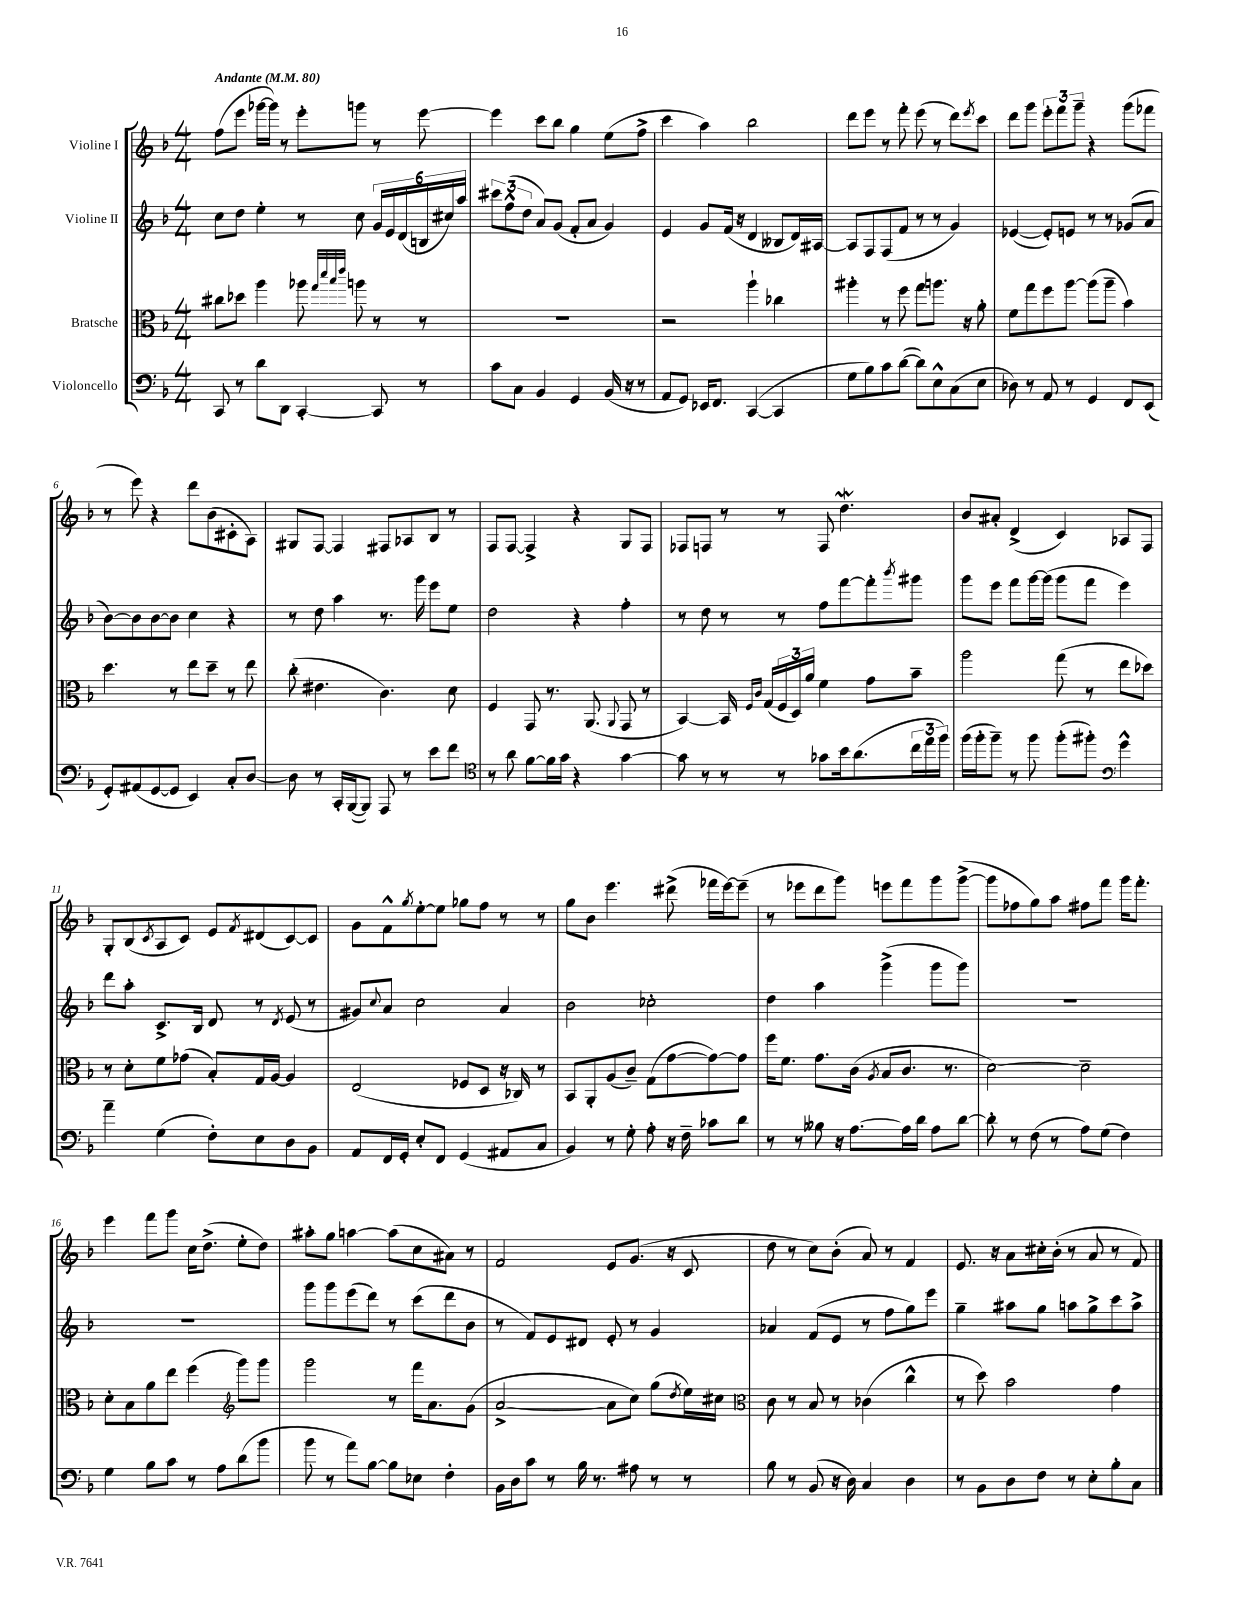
<<
\new StaffGroup <<
\new Staff = "s0" \with { instrumentName = "Violine I" } {
    \clef treble \key f \major \numericTimeSignature \time 4/4 \tempo "Andante" 4 = 80
    f''8( e'''8 ges'''16~ ges'''16) r8 e'''8-. g'''8 r8 e'''8~ |
    e'''4 c'''8 bes''8 g''4 e''8( f''8-> |
    c'''4 a''4) bes''2 |
    d'''8 e'''8 r8 f'''8-. e'''8( r8 d'''8) \acciaccatura { e'''8 } c'''8 |
    d'''8 g'''8 \tuplet 3/2 { e'''8-. f'''8 g'''8-- } r4 g'''8( fes'''8 |
    r8 e'''8) r4 d'''8 bes'8( cis'8-. a8) |
    gis8 f8~ f4 fis8 aes8 bes8 r8 |
    f8 f8~ f4-> r4 g8 f8 |
    fes8 f8 r8 r8 f8 d''4.\mordent |
    bes'8 ais'8-. d'4->( c'4) aes8 f8 |
    g8-. bes8( \acciaccatura { c'8 } a8 c'8) e'8 \acciaccatura { f'8 } dis'8( c'8~) c'8 |
    g'8 f'8-^ \acciaccatura { g''8 } e''8~-. e''8 ges''8 f''8 r8 r8 |
    g''8 bes'8 e'''4. dis'''8->( fes'''16 e'''16~) e'''8--( |
    r8 ees'''8 d'''8 g'''8) e'''8 f'''8 g'''8 g'''8~->( |
    g'''8 fes''8 g''8) a''8 fis''8 f'''8 g'''16 f'''8.-. |
    e'''4 f'''8 g'''8 c''16 d''8.->( e''8-. d''8) |
    ais''8-. g''8 a''4~ a''8( c''8 ais'8) r8 |
    f'2 e'8 g'8.( r16 c'8 |
    d''8 r8 c''8) bes'8-.( a'8) r8 f'4 |
    e'8. r16 a'8 cis''16-. bes'16-.( r8 a'8 r8 f'8) \bar "|." |
}
\new Staff = "s1" \with { instrumentName = "Violine II" } {
    \clef treble \key f \major \numericTimeSignature \time 4/4
    c''8 d''8 e''4-. r8 c''8 \tuplet 6/4 { g'16 e'16 d'16( b16 cis''16) a''16 } |
    \tuplet 3/2 { cis'''8 f''8-^( d''8 } a'8) g'8( f'8-. a'8 g'4) |
    e'4 g'8 f'16( r16 d'4 beses8 d'16) ais16~ |
    ais8 f8 f8( f'8 r8 r8 g'4) |
    ees'4~( ees'8-.) e'8 r8 r8 ges'8( a'8 |
    bes'8~) bes'8 bes'8~ bes'8 c''4 r4 |
    r8 d''8 a''4 r8. g'''16 e'''8 e''8 |
    d''2 r4 f''4-. |
    r8 d''8 r8 r8 f''8 f'''8~ f'''8-. \acciaccatura { bes'''8 } gis'''8 |
    g'''8 e'''8 f'''8 g'''16~ g'''16( g'''8 f'''8 e'''4) |
    d'''8 a''8-. c'8.-> bes16 d'8 r8 \acciaccatura { d'8 } e'8( r8 |
    gis'8) \appoggiatura { c''8 } a'8 c''2 a'4 |
    bes'2 ces''2-. |
    d''4 a''4 g'''4->( g'''8 g'''8) |
    R1 |
    R1 |
    g'''8 g'''8 e'''8( d'''8) r8 c'''8( d'''8 bes'8 |
    r8 f'8) e'8 dis'8 e'8-. r8 g'4 |
    aes'4 f'8( e'8 r8 f''8 g''8) e'''8 |
    g''4-- ais''8 g''8 a''8 g''8-> c'''8 a''8-> \bar "|." |
}
\new Staff = "s2" \with { instrumentName = "Bratsche" } {
    \clef alto \key f \major \numericTimeSignature \time 4/4
    cis''8 des''8 a''4 aes''8 \grace { g''32 d'''32 bes''32 e'''32 } a''8 r8 r8 |
    R1 |
    r2 a''4-! ces''4 |
    ais''4-. r8 f''8 g''8 a''8. r16 a'8-. |
    f'8 g''8 f''8 a''8~ a''8( a''8-- bes'4) |
    d''4. r8 e''8 d''8-- r8 e''8 |
    c''8-.( eis'4. c'4.) d'8 |
    f4 g,8 r8. a,8.( \appoggiatura { a,8 } g,8 r8 |
    bes,4~) bes,16 \grace { f16 c'16 } g16( \tuplet 3/2 { f16 d16) a'16 } f'4 g'8 bes'8-- |
    a''2 g''8( r8 e''8 des''8) |
    r8 d'8-. f'8 ges'8( bes8-.) g16 a16~ a4 |
    e2( fes8 d8 r16 ces16) r8 |
    bes,8 a,8-. a8( c'8--) g8( g'8~ g'8~) g'8 |
    f''16 f'8. g'8. c'16( \acciaccatura { a8 } bes8 c'8. r8. |
    d'2~) d'2-- |
    d'8-. bes8 a'8 e''8 f''4( \clef treble g'''8) g'''8 |
    g'''2 r8 f'''16 a'8. g'8( |
    a'2~-> a'8 c''8) g''8( \acciaccatura { d''8 } e''16) cis''16 |
    \clef alto c'8 r8 bes8 r8 ces'4( c''4-^ |
    r8 d''8) bes'2 g'4 \bar "|." |
}
\new Staff = "s3" \with { instrumentName = "Violoncello" } {
    \clef bass \key f \major \numericTimeSignature \time 4/4
    c,8 r8 d'8 d,8 c,4~-. c,8 r8 |
    c'8 c8 bes,4 g,4 bes,16( r16 r8 |
    a,8 g,8) ees,16 f,8. c,4~( c,4 |
    g8 bes8) c'8 d'8~( d'8) e8-^ c8( e8 |
    des8) r8 a,8 r8 g,4 f,8 e,8( |
    g,8-.) ais,8( g,8~ g,8 e,4) c8-. d8~ |
    d8 r8 c,16-. bes,,16~( bes,,8) a,,8 r8 e'8 f'8 |
    \clef tenor r8 a'8 f'8~ f'16 g'16 r4 g'4~ |
    g'8 r8 r8 r8 ges'8 bes'16 a'8.( \tuplet 3/2 { c''16 e''16 f''16) } |
    f''16( f''16-. f''8--) r8 f''8 f''8-.( fis''8-.) \clef bass g'4-^ |
    a'4-- g4( f8-.) e8 d8 bes,8 |
    a,8 f,16 g,16-. e8-. f,8 g,4( ais,8 c8 |
    bes,4) r8 g8-. a8-. r16 f16-- ces'8 d'8 |
    r8 r8 beses8 r16 a8.~ a16 d'16 a8 d'8~ |
    d'8-. r8 f8( r8 a8) g8( f4) |
    g4 bes8 c'8 r8 a8 d'8( bes'8 |
    bes'8 r8 a'8) bes8~ bes8 ees8 f4-. |
    bes,16 d16 c'8 r8 bes16 r8. ais8 r8 r8 |
    bes8 r8 bes,8( r16 d16) c4 d4 |
    r8 bes,8 d8 f8 r8 e8-. bes8-. c8 \bar "|." |
}
>>
>>
